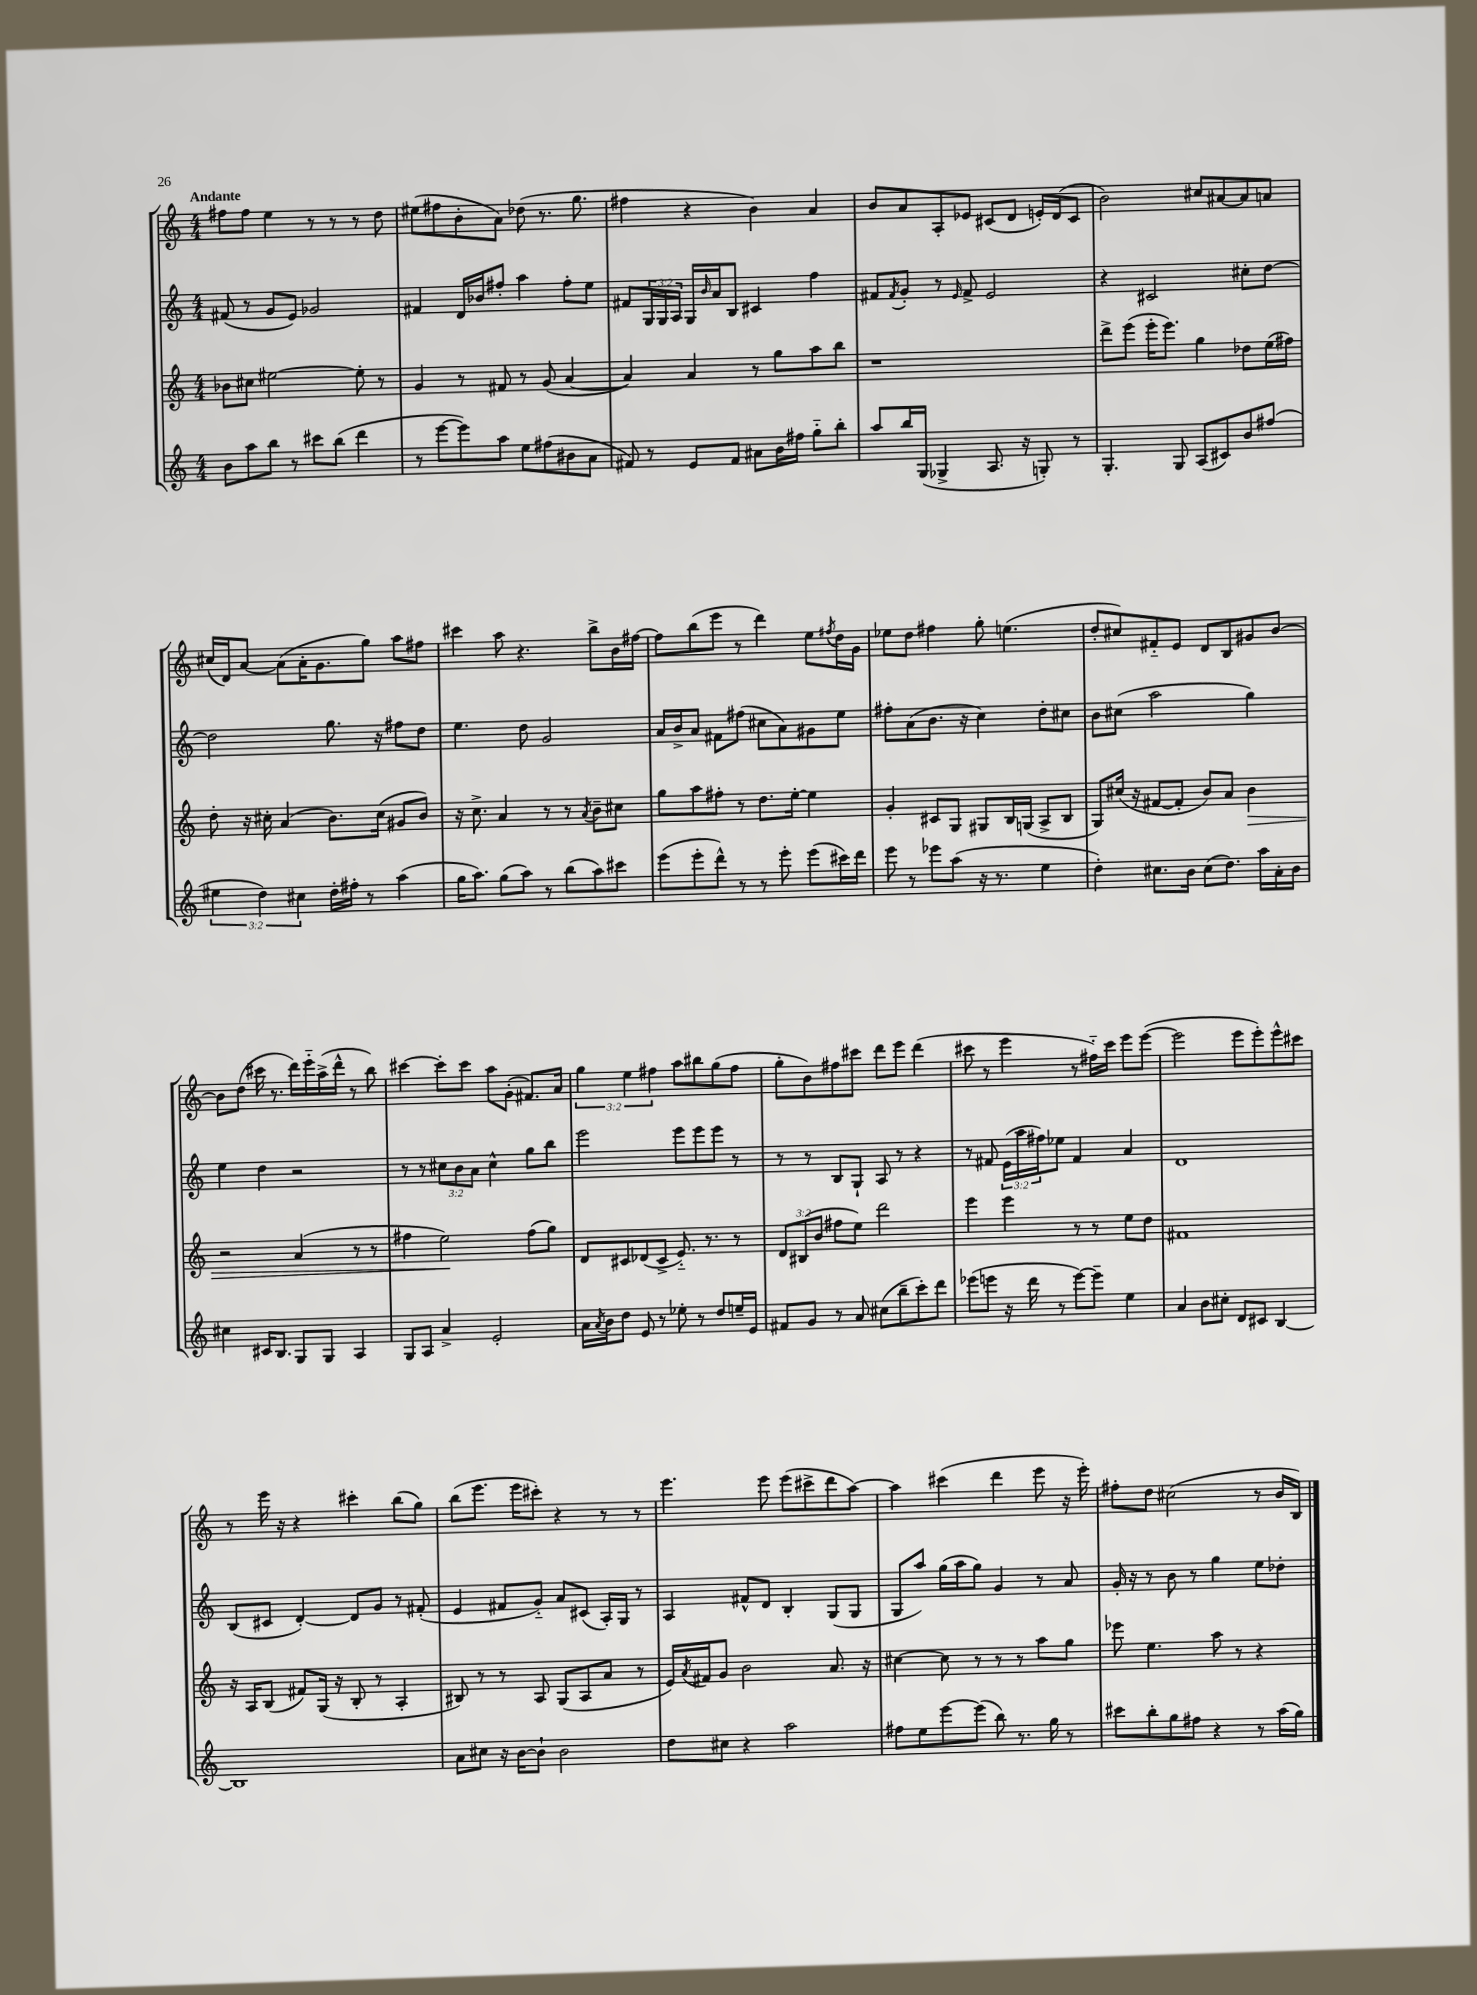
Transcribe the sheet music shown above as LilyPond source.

<<
\new StaffGroup <<
\new Staff = "s0" {
    \clef treble \key c \major \numericTimeSignature \time 4/4 \override Staff.TupletNumber.text = #tuplet-number::calc-fraction-text \tempo "Andante"
    fis''8 fis''8 e''4 r8 r8 r8 d''8 |
    eis''8( fis''8 b'8-. a'8) des''8( r8. g''8. |
    fis''4 r4 b'4) a'4 |
    b'8 a'8 a8-. ees'8 cis'8( d'8 e'16-.) d'16( cis'8 |
    b'2) cis''8 ais'8~ ais'8 a'8 |
    cis''16( d'16) a'8~ a'8( a'16-. g'8. g''8) a''8 fis''8 |
    cis'''4 a''8 r4. b''8-> b'16 fis''16~ |
    fis''8 b''8( e'''8 r8 d'''4) e''8 \acciaccatura { fis''8 } d''16 g'16 |
    ees''8 d''8 fis''4 g''8-. e''4.( |
    d''8-. cis''8) fis'8-_ e'8 d'8 b8 gis'8 b'8~ |
    b'8 d''8( cis'''16 r8. d'''16) e'''16-_ a''16->( d'''16-^ r8 b''8) |
    cis'''4~ cis'''8-. cis'''8 a''8 g'8-.( fis'8.) a'16 |
    \tuplet 3/2 { g''4 e''4 fis''4 } a''8 bis''8 g''8( fis''8 |
    g''8-. b'8) fis''8 cis'''8 d'''8 e'''8 d'''4( |
    cis'''8 r8 e'''4 r8 fis''16-_) cis'''16 e'''8 e'''8~( |
    e'''2 e'''8 e'''8-.) e'''8-^ cis'''8 |
    r8 e'''16 r16 r4 cis'''4-. b''8( g''8) |
    b''8( e'''8. e'''16 cis'''8-.) r4 r8 r8 |
    e'''4. e'''8 e'''8( cis'''8-> d'''8 a''8~) |
    a''4 cis'''4( d'''4 e'''8 r16 e'''16-.) |
    fis''8-. d''8 cis''2( r8 b'16 b16) \bar "|." |
}
\new Staff = "s1" {
    \clef treble \key c \major \numericTimeSignature \time 4/4 \override Staff.TupletNumber.text = #tuplet-number::calc-fraction-text
    fis'8( r8 g'8 e'8) ges'2 |
    fis'4 d'16 bes'16 fis''8-. a''4 fis''8-. e''8 |
    fis'8 \tuplet 3/2 { g16 g16 a16 } g16 \grace { b'16 } a'16 b8 cis'4 f''4 |
    fis'8 \acciaccatura { fis'8 } g'8-. r8 \grace { e'16 } fis'8-> e'2 |
    r4 cis'2 cis''8-. d''8~ |
    d''2 g''8. r16 fis''8 d''8 |
    e''4. d''8 g'2 |
    a'16 b'16-> a'8 fis'8 fis''8( cis''8 a'8) gis'8 e''8 |
    fis''8-. a'8( b'8. r16 c''4) d''8-. cis''8 |
    b'8 cis''8( a''2 g''4) |
    e''4 d''4 r2 |
    r8 r8 \tuplet 3/2 { cis''8 b'8 a'8 } cis''4-^ g''8 b''8 |
    e'''2 e'''8 e'''8 e'''8 r8 |
    r8 r8 b8 g8-! a8 r8 r4 |
    r8 fis'8 \tuplet 3/2 { e'16( a''16 fis''16) } ees''8 fis'4 a'4 |
    d'1 |
    b8( cis'8 d'4~-.) d'8 g'8 r8 fis'8-.( |
    e'4 fis'8 g'8-_) a'8 cis'8( a16-.) g16 r8 |
    a4 fis'8-^ d'8 b4-. g8( g8 |
    g8 a''8) g''16( a''16 g''8) g'4 r8 a'8 |
    g'16-. r16 r8 b'8 r8 g''4 e''8 des''8-. \bar "|." |
}
\new Staff = "s2" {
    \clef treble \key c \major \numericTimeSignature \time 4/4 \override Staff.TupletNumber.text = #tuplet-number::calc-fraction-text
    bes'8 cis''8 eis''2~ eis''8-. r8 |
    g'4 r8 fis'8 r8 g'8( a'4~ |
    a'4) a'4 r8 g''8 a''8 b''8 |
    r1 |
    d'''8-> e'''8( e'''16-. e'''8.) g''4 des''8 e''16( fis''16) |
    d''8-. r16 cis''16-. a'4( b'8.) cis''16( gis'8 b'8) |
    r16 c''8.-> a'4 r8 r8 \acciaccatura { a'8 } b'8-- cis''8 |
    g''8 a''8 fis''8-. r8 d''8. e''16~-. e''4 |
    g'4-. cis'8 g8 gis8 b16 g16( a8-> b8 |
    g8) cis''16( r16 fis'8~ fis'8-. b'8) a'8 b'4\> |
    r2 a'4( r8 r8 |
    fis''4 e''2\!) fis''8( g''8) |
    d'8 cis'8 des'8( cis'8-> e'8.-_) r8. r8 |
    \tuplet 3/2 { d'8 bis8( b'8 } fis''8 e''8) d'''2 |
    e'''4 e'''4 r8 r8 e''8 d''8 |
    fis'1 |
    r16 a16 b8( fis'8) g16( r16 b8-. r8 a4-. |
    bis8) r8 r8 a8 g8( a8 a'8 r8 |
    e'16) \acciaccatura { a'8 } fis'16 g'8 b'2 a'8. r16 |
    cis''4~ cis''8 r8 r8 r8 a''8 g''8 |
    ees'''8 e''4. a''8 r8 r4 \bar "|." |
}
\new Staff = "s3" {
    \clef treble \key c \major \numericTimeSignature \time 4/4 \override Staff.TupletNumber.text = #tuplet-number::calc-fraction-text
    b'8 a''8 b''8 r8 cis'''8 b''8( d'''4 |
    r8 e'''8~ e'''8) a''8 e''8 fis''8( bis'8 a'8 |
    fis'8) r8 e'8 fis'8 ais'8 b'16 fis''16 g''8-_ b''8-. |
    a''8 b''16 g16( ges4-> a8. r16 g8-.) r8 |
    g4.-. g8 a8( cis'8) b'8 fis''8( |
    \tuplet 3/2 { eis''4 d''4) cis''4 } d''16-. fis''16-. r8 a''4( |
    g''16 a''8.) g''8( a''8) r8 b''8( a''8) cis'''8 |
    e'''8( e'''8-. d'''8-^) r8 r8 e'''8-. e'''8( cis'''16) d'''16 |
    e'''8 r8 ees'''8 a''8( r16 r8. e''4 |
    d''4-.) cis''8. b'16 cis''8( d''8.) a''16 a'16-. b'16 |
    cis''4 cis'16 b8. g8 g8 a4 |
    g8 a8 a'4-> e'2-. |
    a'16 \acciaccatura { a'8 } b'16 d''8 e'8 r8 ees''8-. r8 d''8 e''16-- e'16 |
    fis'8 g'8 r8 a'8 cis''8( b''8-- c'''8-.) d'''8 |
    ees'''8( e'''8 r16 d'''16 r8 e'''8~) e'''8-- e''4 |
    a'4 b'8 cis''8-. d'8 cis'8 b4~ |
    b1 |
    a'8 cis''8 r16 b'16~ b'8-! b'2 |
    d''8 cis''8 r4 a''2 |
    fis''8 e''8 e'''8~ e'''8( b''8) r8. g''16 r8 |
    cis'''8 b''8-. g''8 fis''8 r4 r8 a''16( g''16) \bar "|." |
}
>>
>>
\layout { \context { \Score \remove "Bar_number_engraver" } }
